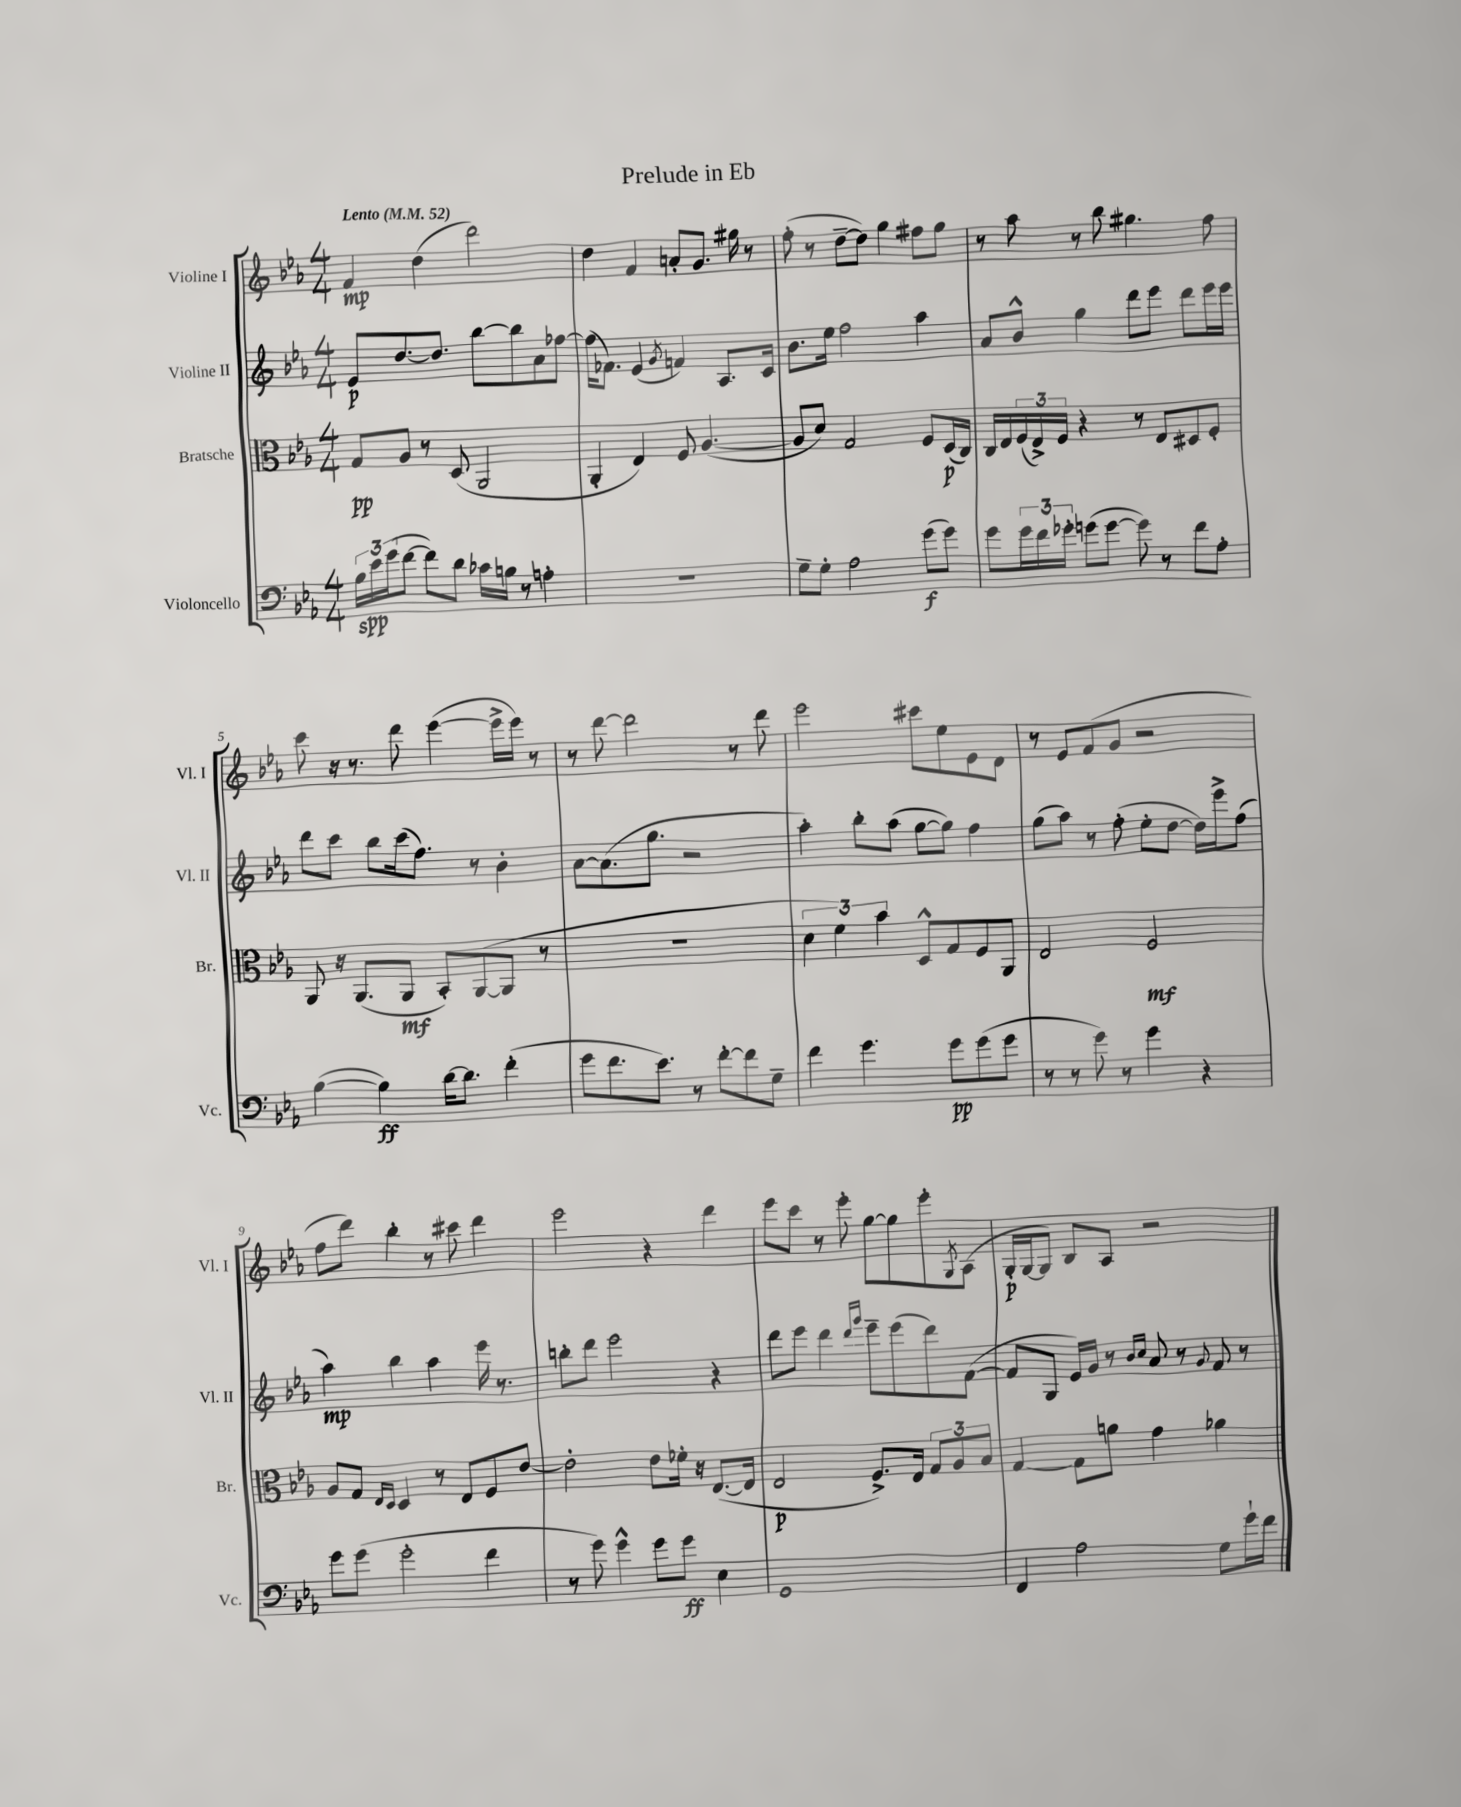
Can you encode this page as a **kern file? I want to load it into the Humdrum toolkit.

**kern	**dynam	**kern	**dynam	**kern	**dynam	**kern	**dynam
*part4	*part4	*part3	*part3	*part2	*part2	*part1	*part1
*staff4	*staff4	*staff3	*staff3	*staff2	*staff2	*staff1	*staff1
*I"Violoncello	*	*I"Bratsche	*	*I"Violine II	*	*I"Violine I	*
*I'Vc.	*	*I'Br.	*	*I'Vl. II	*	*I'Vl. I	*
*clefF4	*	*clefC3	*	*clefG2	*	*clefG2	*
*k[b-e-a-]	*	*k[b-e-a-]	*	*k[b-e-a-]	*	*k[b-e-a-]	*
*M4/4	*	*M4/4	*	*M4/4	*	*M4/4	*
*MM52	*	*MM52	*	*MM52	*	*MM52	*
=1	=1	=1	=1	=1	=1	=1	=1
!	!	!	!	!	!	!LO:TX:a:B:t=Lento	!
24B-\LL	spp	8G/L	pp	8e-/L	p	4f/	mp
24e-\	.	.	.	.	.	.	.
(24g\J	.	.	.	.	.	.	.
[8f\J	.	8A-/J	.	[8.dd/	.	.	.
8f\L])	.	8r	.	.	.	(4dd\	.
.	.	.	.	8.dd/J]	.	.	.
8d\J	.	(8D/	.	.	.	.	.
16c-X\LL	.	2AA-/	.	[8bb-\L	.	2ddd\)	.
16Bn\JJ	.	.	.	.	.	.	.
8r	.	.	.	8bb-\]	.	.	.
4An'\	.	.	.	8a-\	.	.	.
.	.	.	.	[8ff-X\J	.	.	.
=2	=2	=2	=2	=2	=2	=2	=2
1r	.	4AA-'/	.	(16ff-\KL]	.	4dd\	.
.	.	.	.	8.f-X\J)	.	.	.
.	.	4E-/)	.	(4e-/	.	4f/	.
.	.	.	.	8qg/	.	.	.
.	.	8F/	.	4fn/)	.	8an'/L	.
.	.	([4.A-/	.	.	.	8.g/J	.
.	.	.	.	8.A-/L	.	.	.
.	.	.	.	.	.	16gg#X\	.
.	.	.	.	.	.	8r	.
.	.	.	.	16c/Jk	.	.	.
=3	=3	=3	=3	=3	=3	=3	=3
8G~\L	.	8A-/L]	.	8.b-\L	.	(8ff'\	.
8G'\J	.	8d/J)	.	.	.	8r	.
.	.	.	.	16ee-\Jk	.	.	.
2A-\	.	2G/	.	2ff\	.	[8dd~\L	.
.	.	.	.	.	.	8dd\J])	.
.	.	.	.	.	.	4gg\	.
(8g\L	f	8F/L	.	4aa-\	.	8ff#X\L	.
8g\J)	.	(16D/L	p	.	.	8gg\J	.
.	.	16C/JJ)	.	.	.	.	.
=4	=4	=4	=4	=4	=4	=4	=4
8g\L	.	16C/LL	.	8a-/L	.	8r	.
.	.	16E-/	.	.	.	.	.
24g\L	.	(24F/	.	8b-^^/J	.	8aa-\	.
24f\	.	24E-^/)	.	.	.	.	.
24g-X'\JJ	.	24F/JJ	.	.	.	.	.
(8gn\L	.	4r	.	4gg\	.	8r	.
[8g\J	.	.	.	.	.	8bb-\	.
8g\])	.	8r	.	8ddd\L	.	4.gg#X\	.
8r	.	8E-/L	.	8eee-\J	.	.	.
8f\L	.	8D#X/	.	8ddd\L	.	.	.
8A-'\J	.	8F'/J	.	16eee-\L	.	8ff\	.
.	.	.	.	16eee-\JJ	.	.	.
!!LO:LB:g=z
=5	=5	=5	=5	=5	=5	=5	=5
([4B-\	.	8AA-/	.	8ddd\L	.	8ccc\	.
.	.	16r	.	8ccc\J	.	16r	.
.	.	(8.AA-/L	.	.	.	8.r	.
4B-\])	ff	.	.	8bb-\L	.	.	.
.	.	8AA-/J	mf	(16ccc\k	.	8ddd\	.
.	.	.	.	8.ff\J)	.	.	.
[16d\KL	.	8BB-'/L)	.	.	.	([4eee-\	.
8.d\J]	.	.	.	.	.	.	.
.	.	([8AA-/	.	8r	.	.	.
(4f'\	.	8AA-/J]	.	4b-'\	.	16eee-^\LL]	.
.	.	.	.	.	.	16eee-\JJ)	.
.	.	8r	.	.	.	8r	.
=6	=6	=6	=6	=6	=6	=6	=6
8g\L	.	1r	.	[8a-\L	.	8r	.
8.f\	.	.	.	(8.a-\]	.	[8ddd\	.
.	.	.	.	.	.	2ddd\]	.
8.e-\J)	.	.	.	8.gg\J	.	.	.
8r	.	.	.	2r	.	.	.
[8f'\L	.	.	.	.	.	.	.
8f\]	.	.	.	.	.	8r	.
8G~\J	.	.	.	.	.	8ddd\	.
=7	=7	=7	=7	=7	=7	=7	=7
4f\	.	6d\	.	4aa-'\)	.	2eee-\	.
.	.	6f\)	.	.	.	.	.
4.g\	.	.	.	8bb-'\L	.	.	.
.	.	6b-\	.	.	.	.	.
.	.	.	.	(8aa-\J	.	.	.
.	.	8D^^/L	.	[8gg\L	.	8ccc#X\L	.
8g\L	pp	8G/	.	8gg\J])	.	8ee-\	.
(8g\	.	8F/	.	4ff\	.	8e-\	.
8g\J	.	8AA-/J	.	.	.	8d\J	.
=8	=8	=8	=8	=8	=8	=8	=8
8r	.	2E-/	.	(8gg\L	.	8r	.
8r	.	.	.	8aa-\J)	.	8e-/L	.
8g\)	.	.	.	8r	.	(8f/	.
8r	.	.	.	(8ff'\	.	8g/J	.
4g\	.	2F/	mf	8ee-'\L	.	2r	.
.	.	.	.	[8dd\J	.	.	.
4r	.	.	.	16dd\LL])	.	.	.
.	.	.	.	16eee-^\J	.	.	.
.	.	.	.	(8ff\J	.	.	.
!!LO:LB:g=z
=9	=9	=9	=9	=9	=9	=9	=9
8g\L	.	8A-/L	.	4aa-\)	mp	8ff\L	.
(8g\J	.	8G/J	.	.	.	8ddd\J)	.
.	.	16qqE-/LL	.	.	.	.	.
.	.	16qqD/JJ	.	.	.	.	.
2g'\	.	4D/	.	4bb-\	.	4bb-'\	.
.	.	8r	.	4aa-\	.	8r	.
.	.	8E-/L	.	.	.	8ccc#X\	.
4f\	.	8F/	.	16eee-\	.	4ddd\	.
.	.	.	.	8.r	.	.	.
.	.	[8e-/J	.	.	.	.	.
=10	=10	=10	=10	=10	=10	=10	=10
8r	.	2e-'\]	.	8bbn'\L	.	2eee-\	.
8g\)	.	.	.	8ddd\J	.	.	.
4g^^\	.	.	.	2eee-\	.	.	.
8g\L	.	8e-\L	.	.	.	4r	.
8g\J	ff	16f-X'\Jk	.	.	.	.	.
.	.	16r	.	.	.	.	.
4E-\	.	([8.E-/L	.	4r	.	4ddd\	.
.	.	16E-/Jk]	.	.	.	.	.
=11	=11	=11	=11	=11	=11	=11	=11
1GG	.	2E-/	p	8ddd\L	.	8eee-\L	.
.	.	.	.	8eee-\J	.	8ccc\J	.
.	.	.	.	4ddd\	.	8r	.
.	.	.	.	.	.	8eee-'\	.
.	.	.	.	16qqddd/LL	.	.	.
.	.	.	.	16qqggg/JJ	.	.	.
.	.	8.F^/L)	.	8eee-~\L	.	[8gg\L	.
.	.	.	.	(8eee-\	.	8gg\]	.
.	.	16E-/Jk	.	.	.	.	.
.	.	12G/L	.	8ddd\)	.	8eee-'\	.
.	.	12A-/	.	.	.	.	.
.	.	.	.	.	.	8qG/	.
.	.	.	.	([8f\J	.	(8A-\J	.
.	.	12B-/J	.	.	.	.	.
=12	=12	=12	=12	=12	=12	=12	=12
4FF/	.	[4G/	.	8f/L]	.	16G'/LL	p
.	.	.	.	.	.	[16G/J	.
.	.	.	.	8G/J	.	8G/J])	.
2A-\	.	8G\L]	.	16e-/LL)	.	8B-/L	.
.	.	.	.	16g/JJ	.	.	.
.	.	8an\J	.	8r	.	8A-/J	.
.	.	.	.	16qqb-/LL	.	.	.
.	.	.	.	16qqcc/JJ	.	.	.
.	.	4g\	.	8a-/	.	2r	.
.	.	.	.	8r	.	.	.
.	.	.	.	8qqg/	.	.	.
8G\L	.	4a-X\	.	8f/	.	.	.
16g`\L	.	.	.	8r	.	.	.
16f\JJ	.	.	.	.	.	.	.
==	==	==	==	==	==	==	==
*-	*-	*-	*-	*-	*-	*-	*-
